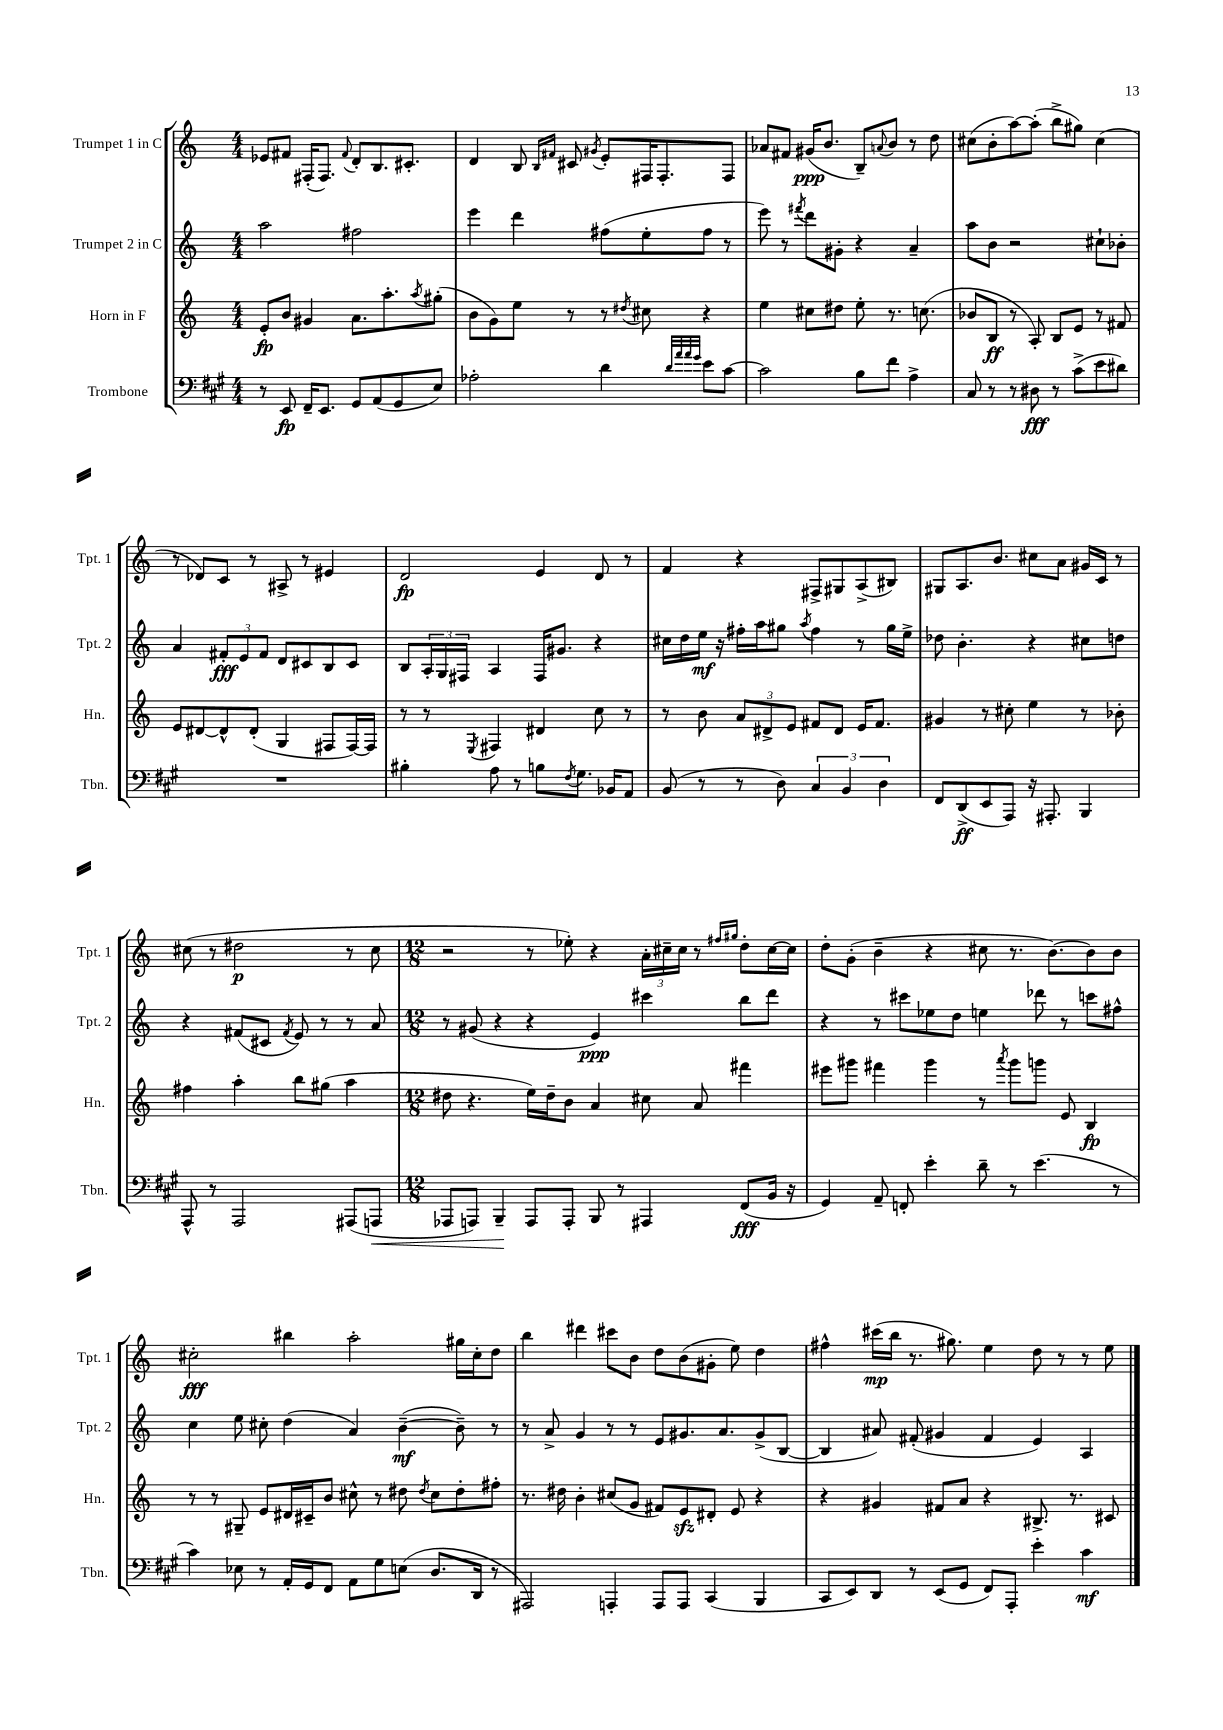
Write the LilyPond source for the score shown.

<<
\new StaffGroup <<
\new Staff = "s0" \with { instrumentName = "Trumpet 1 in C" shortInstrumentName = "Tpt. 1" } {
    \clef treble \key c \major \numericTimeSignature \time 4/4
    ees'8 fis'8 fis16-.( fis8.) \appoggiatura { fis'8 } d'8-. b8. cis'8.-. |
    d'4 b8 \grace { b16 fis'16 } cis'8 \acciaccatura { gis'8 } e'8-. fis16 fis8.-. fis8 |
    aes'8 fis'8 gis'16\ppp( b'8. b8--) \appoggiatura { a'8 } b'8 r8 d''8 |
    cis''8( b'8-. a''8~) a''8-.( b''8-> gis''8) cis''4( |
    r8 des'8) c'8 r8 ais8-> r8 eis'4 |
    d'2\fp e'4 d'8 r8 |
    f'4 r4 fis8-> gis8 a8->( bis8) |
    gis8 a8. b'8. cis''8 a'8 gis'16 c'16 r8 |
    cis''8( r8 dis''2\p r8 cis''8 |
    \numericTimeSignature \time 12/8 r2 r8 ees''8-.) r4 \tuplet 3/2 { a'16-. cis''16-- cis''16 } r8 \grace { fis''16 gis''16 } d''8-. cis''16~ cis''16 |
    d''8-. g'8-.( b'4-- r4 cis''8 r8. b'8.~) b'8 b'8 |
    cis''2-.\fff bis''4 a''2-. gis''16 cis''16-. d''8 |
    b''4 dis'''4 cis'''8 b'8 d''8 b'8( gis'8-. e''8) d''4 |
    fis''4-^ cis'''16\mp( b''16 r8. gis''8.) e''4 d''8 r8 r8 e''8 \bar "|." |
}
\new Staff = "s1" \with { instrumentName = "Trumpet 2 in C" shortInstrumentName = "Tpt. 2" } {
    \clef treble \key c \major \numericTimeSignature \time 4/4
    a''2 fis''2 |
    e'''4 d'''4 fis''8( e''8-. fis''8 r8 |
    e'''8) r8 \acciaccatura { fis'''8 } d'''8 gis'8-. r4 a'4-- |
    a''8 b'8 r2 cis''8-! bes'8-. |
    a'4 \tuplet 3/2 { fis'8-.\fff e'8 fis'8 } d'8 cis'8 b8 cis'8 |
    b8 \tuplet 3/2 { a16-. g16 fis16 } a4 fis16 gis'8. r4 |
    cis''16 d''16 e''16\mf r16 fis''16-. a''16 gis''8 \acciaccatura { a''8 } fis''4 r8 gis''16 e''16-> |
    des''8 b'4.-. r4 cis''8 d''8 |
    r4 fis'8( cis'8 \acciaccatura { fis'8 } e'8) r8 r8 a'8 |
    \numericTimeSignature \time 12/8 r8 gis'8( r4 r4 e'4\ppp) cis'''4 b''8 d'''8 |
    r4 r8 cis'''8 ees''8 d''8 e''4 des'''8 r8 c'''8 fis''8-^ |
    c''4 e''8 cis''8-. d''4( a'4) b'4~--\mf( b'8--) r8 |
    r8 a'8-> g'4 r8 r8 e'8 gis'8. a'8. gis'8->( b8~ |
    b4 ais'8) fis'8-.( gis'4 fis'4 e'4) a4 \bar "|." |
}
\new Staff = "s2" \with { instrumentName = "Horn in F" shortInstrumentName = "Hn." } {
    \clef treble \key c \major \numericTimeSignature \time 4/4
    e'8-.\fp b'8 gis'4 a'8. a''8.-. \acciaccatura { a''8 } gis''8-.( |
    b'8 g'8) e''8 r8 r8 \acciaccatura { dis''8 } cis''8 r4 |
    e''4 cis''8 dis''8 e''8-. r8. c''8.( |
    bes'8 b8\ff r8 a8-.) b8 e'8 r8 fis'8 |
    e'8 dis'8~ dis'8-^ dis'8-.( g4 fis8 fis16~) fis16 |
    r8 r8 \acciaccatura { e8 } fis4 dis'4 c''8 r8 |
    r8 b'8 \tuplet 3/2 { a'8 dis'8-> e'8 } fis'8 dis'8 e'16 fis'8. |
    gis'4 r8 cis''8-. e''4 r8 bes'8-. |
    fis''4 a''4-. b''8 gis''8( a''4 |
    \numericTimeSignature \time 12/8 dis''8 r4. e''16) dis''16-- b'8 a'4 cis''8 a'8 fis'''4 |
    eis'''8 gis'''8 fis'''4 gis'''4 r8 \acciaccatura { a'''8 } gis'''8 g'''8 e'8 b4\fp |
    r8 r8 gis8-- e'8 dis'16 cis'16-- b'8 cis''8-^ r8 dis''8 \acciaccatura { dis''8 } cis''8 dis''8-. fis''8-. |
    r8. dis''16 b'4-. cis''8( g'8 fis'8) e'8\sfz dis'8-. e'8 r4 |
    r4 gis'4 fis'8 a'8 r4 bis8.-> r8. cis'8 \bar "|." |
}
\new Staff = "s3" \with { instrumentName = "Trombone" shortInstrumentName = "Tbn." } {
    \clef bass \key a \major \numericTimeSignature \time 4/4
    r8 e,8\fp fis,16-- e,8. gis,8 a,8( gis,8 e8) |
    aes2-. d'4 \grace { d'32 a'32 a'32 gis'32 } e'8 cis'8~ |
    cis'2 b8 fis'8 a4-> |
    cis8 r8 r8 dis8\fff r8 cis'8->( e'8 dis'8) |
    R1 |
    bis4-. a8 r8 b8 \acciaccatura { fis8 } gis8. bes,16 a,8 |
    b,8( r8 r8 d8) \tuplet 3/2 { cis4 b,4 d4 } |
    fis,8 d,8->\ff( e,8 a,,8) r16 ais,,8.-. b,,4 |
    a,,8-^ r8 a,,2 ais,,8( a,,8\< |
    \numericTimeSignature \time 12/8 aes,,8 a,,8) b,,4--\! a,,8 a,,8-. b,,8 r8 ais,,4 fis,8\fff( b,16 r16 |
    gis,4) a,8-- f,8-. e'4-. d'8-- r8 e'4.( r8 |
    cis'4) ees8 r8 a,16-. gis,16 fis,8 a,8 gis8 e8( d8. d,16 r8 |
    ais,,2) a,,4-. a,,8 a,,8 cis,4( b,,4 |
    cis,8 e,8) d,8 r8 e,8( gis,8 fis,8) a,,8-. e'4-. cis'4\mf \bar "|." |
}
>>
>>
\layout { \context { \Score \remove "Bar_number_engraver" } }
